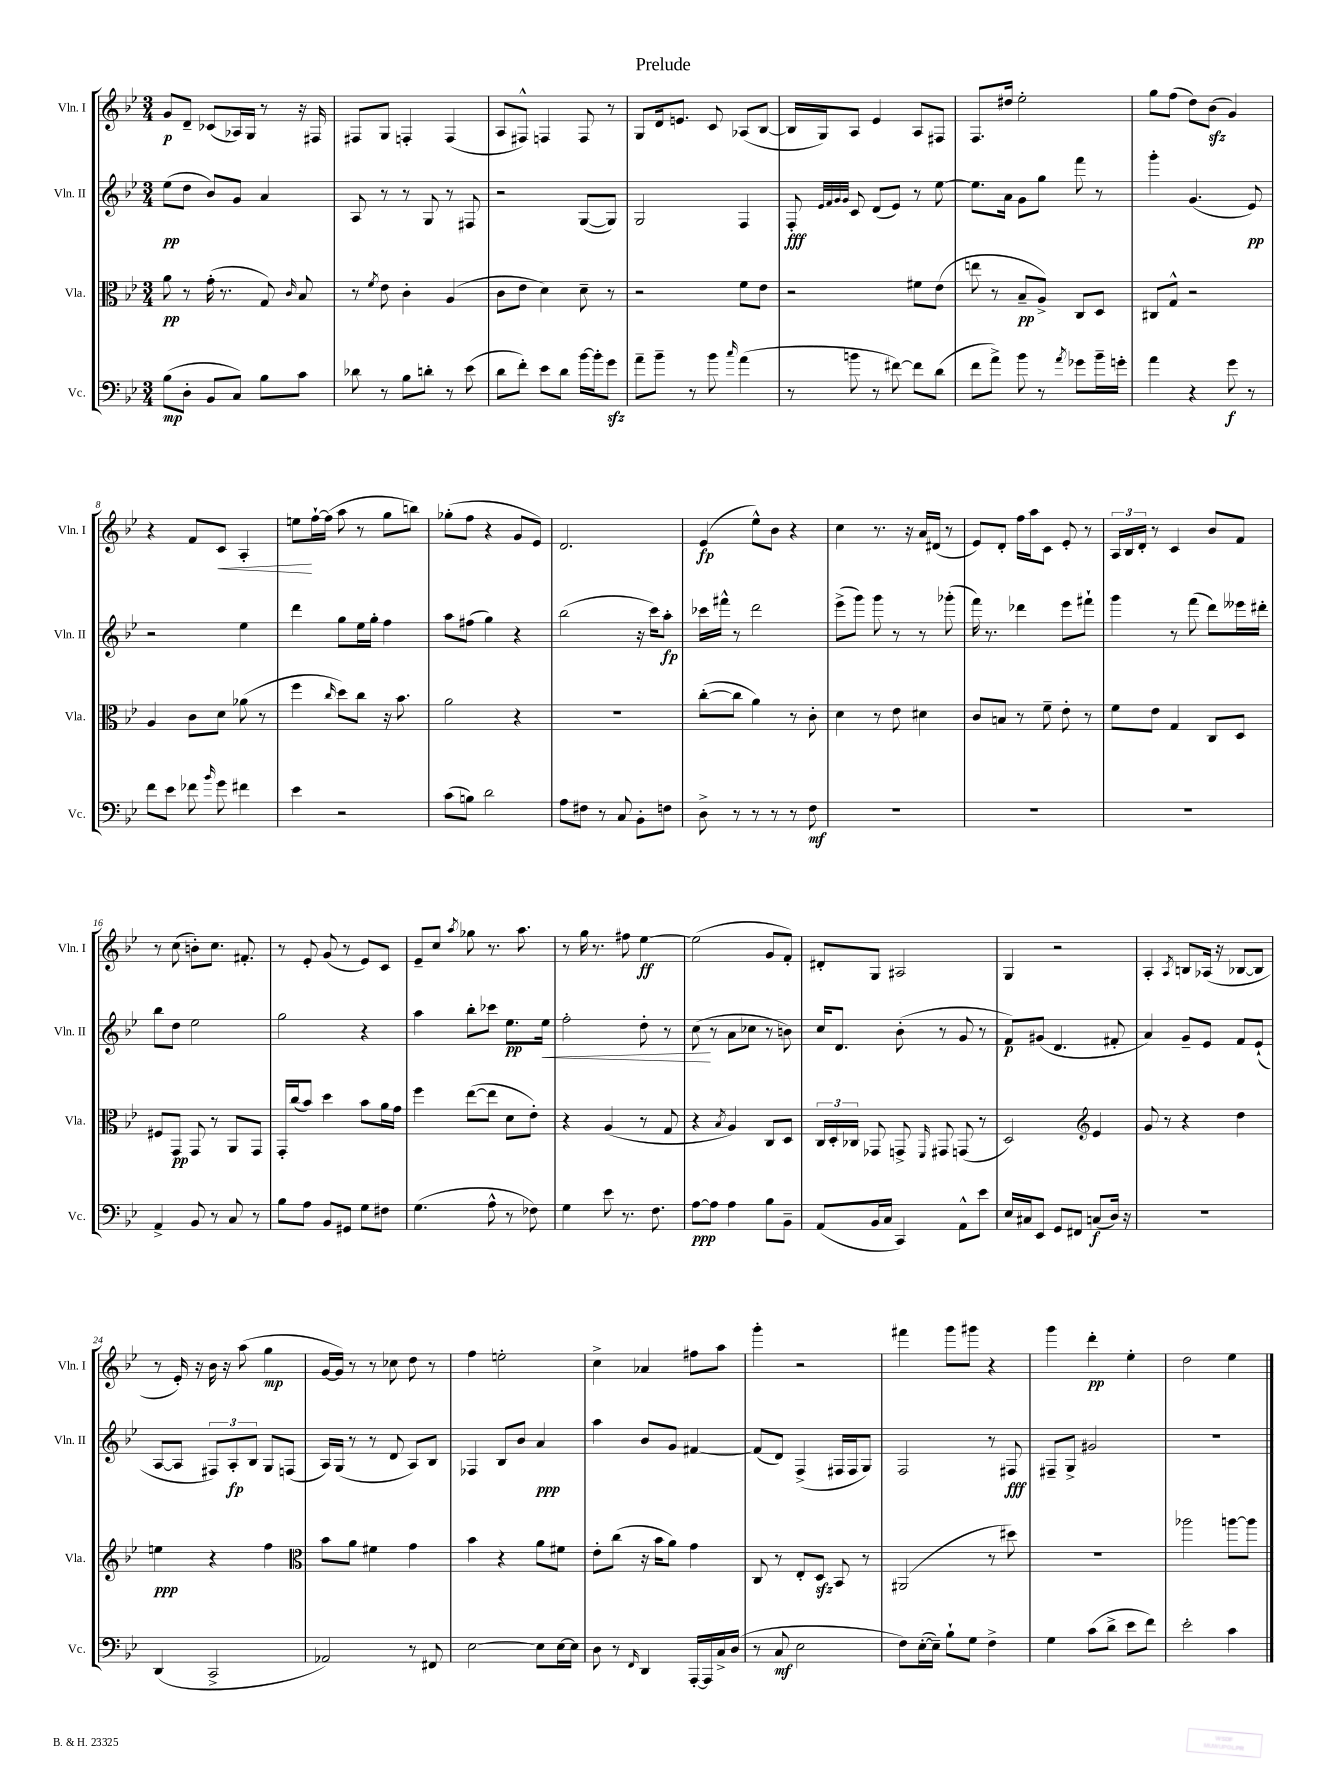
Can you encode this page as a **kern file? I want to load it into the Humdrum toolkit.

**kern	**kern	**kern	**kern
*staff4	*staff3	*staff2	*staff1
*clefF4	*clefC3	*clefG2	*clefG2
*k[b-e-]	*k[b-e-]	*k[b-e-]	*k[b-e-]
*M3/4	*M3/4	*M3/4	*M3/4
(8B-\L	8a\	(8ee-\L	8g/L
8D'\J	8r	8dd\J	8d~/J
8BB-/L	(16g'\	8b-/L)	(8c-/L
.	8.r	.	.
8C/J)	.	8g/J	16A-/L)
.	.	.	16G/JJ
8B-\L	8G/)	4a/	8r
.	16qqc/	.	.
8c\J	8B-/	.	16r
.	.	.	16F#/
=	=	=	=
8d-\	8r	8A/	8F#/L
.	8qf/	.	.
8r	8e-\	8r	8G/J
8B-\L	4c'\	8r	4F'/
8d'\J	.	8G/	.
8r	(4A/	8r	(4F/
(8e-\	.	8F#/	.
=	=	=	=
8d\L	8c\L	2r	8A/L
8f'\J)	8e-\J	.	8F#^^/J)
8e-\L	4d\)	.	4F/
8d\J	.	.	.
[16b-\LL	8d~\	([8G/L	8F/
16b-'\]J	.	.	.
8g\J	8r	8G/]J)	8r
=	=	=	=
8a~\L	2r	2G/	8G/L
8b-~\J	.	.	16d/k
.	.	.	8.e/J
8r	.	.	.
8b-\	.	.	8c/
16qqcc/	.	.	.
(4a\	8f\L	4F/	(8A-/L
.	8e-\J	.	[8B-/J
=	=	=	=
8r	2r	8F'/	16B-/]LL
.	.	.	16G/J)
.	.	32qqe-/LLL	.
.	.	32qqf/	.
.	.	32qqg/	.
.	.	32qqg/JJJ	.
8b\	.	8c/	8A/J
8r	.	(8d/L	4e-/
[8f#\)	.	8e-/J)	.
8f#\]L	8f#\L	8r	8A/L
(8d\J	(8e-\J	[8ee-\	8F#/J
=	=	=	=
8f\L	8ee\	8.ee-\]L	8.F/L
8a^\J)	8r	.	.
.	.	16a\Jk	16dd#/Jk
8b-\	8B-~/L	8g\L	2ee-'\
8r	8A^/J)	8gg\J	.
8qa/	.	.	.
8g-\L	8C/L	8fff\	.
16b-~\L	8D/J	8r	.
16g'\JJ	.	.	.
=	=	=	=
4a\	8C#/L	4ggg'\	8gg\L
.	8G^^/J	.	(8ff\J
4r	2r	(4.g/	8dd\L)
.	.	.	(8b-\J
8g\	.	.	4g/)
8r	.	8e-/)	.
=	=	=	=
8f\L	4A/	2r	4r
8e-\J	.	.	.
8f-\	8c\L	.	8f/L
16qqb-/	.	.	.
8g\	8d\J	.	8c/J
4f#\	(8a-\	4ee-\	4A'/
.	8r	.	.
=	=	=	=
4e-\	4ff\	4ddd\	8ee\L
.	.	.	[16ff`\L
.	.	.	(16ff\]JJ
.	16qqcc/	.	.
2r	8dd\L)	8gg\L	8aa\
.	8cc\J	16ee-\L	8r
.	.	16gg'\JJ	.
.	16r	4ff\	8gg\L
.	8.b-\	.	.
.	.	.	8bb\J)
=	=	=	=
(8c\L	2a\	8aa\L	(8gg-'\L
8B\J)	.	(8ff#\J	8ff\J
2d\	.	4gg\)	4r
.	4r	4r	8g/L
.	.	.	8e-/J)
=	=	=	=
8A\L	2.r	(2bb-\	2.d/
8F#\J	.	.	.
8r	.	.	.
8C/	.	.	.
8BB-'\L	.	16r	.
.	.	16ccc\LK)	.
8F\J	.	8aa'\J	.
=	=	=	=
8D^\	([8cc'\L	16ccc-\LL	(4e-/
.	.	16fff#^^\JJ	.
8r	8cc\]J	8r	.
8r	4a\)	2ddd\	8ee-^^\L)
8r	.	.	8b-\J
8r	8r	.	4r
8F\	8c'\	.	.
=	=	=	=
2.r	4d\	(8eee-^\L	4cc\
.	.	8ggg\J)	.
.	8r	8ggg\	8.r
.	8e-\	8r	.
.	.	.	16r
.	4d#\	8r	16a/LL
.	.	.	(16d#/JJ
.	.	(8ggg-'\	8r
=	=	=	=
2.r	8c/L	16fff\)	8e-/L)
.	.	8.r	.
.	8B/J	.	8d'/J
.	8r	4ddd-\	16ff\LL
.	.	.	16aa\J
.	8f~\	.	8c\J
.	8e-'\	8eee-\L	8e-'/
.	8r	8fff#`\J	8r
=	=	=	=
2.r	8f\L	4ggg\	24A/LL
.	.	.	24B-/
.	.	.	24d'/JJ
.	8e-\J	.	8r
.	4G/	8r	4c/
.	.	(8fff\	.
.	8C/L	8ddd\L)	8b-/L
.	8D/J	16eee--\L	8f/J
.	.	16ddd#'\JJ	.
=	=	=	=
4AA^/	8F#/L	8bb-\L	8r
.	8GG/J	8dd\J	(8cc\
8BB-/	8GG/	2ee-\	8b'\L)
8r	8r	.	8.cc\J
8C/	8AA/L	.	.
.	.	.	8.f#'/
8r	8GG/J	.	.
=	=	=	=
8B-\L	16GG'/LL	2gg\	8r
.	(16cc/J	.	.
8A\J	8b-/J)	.	8e-'/
8BB-/L	4dd\	.	(8g/
8GG#/J	.	.	8r
8G\L	8b-\L	4r	8e-/L)
8F#\J	16a\L	.	8c/J
.	16g\JJ	.	.
=	=	=	=
(4.G\	4ff\	4aa\	8e-~/L
.	.	.	8cc/J
.	.	.	8qaa/
.	([8ee-\L	8bb-'\L	8gg-\
8A^^\	8ee-\]J	8ccc-\J	8.r
8r	8d\L	8.ee-\L	.
.	.	.	8.aa\
8F-\)	8e-'\J)	.	.
.	.	16ee-\Jk	.
=	=	=	=
4G\	4r	2ff'\	8r
.	.	.	16gg\
.	.	.	8.r
8e-\	(4A/	.	.
8.r	.	.	8ff#\
.	8r	8dd'\	[4ee-\
8.F\	.	.	.
.	8G/	8r	.
=	=	=	=
[8A\L	4r	(8cc\	(2ee-\]
8A\]J	.	8r	.
.	8qB-/	.	.
4A\	4A/)	8a\L	.
.	.	8cc-\J	.
8B-\L	8C/L	8r	8g/L
8BB-~\J	8D/J	8b\)	8f'/J)
=	=	=	=
(8AA/L	24C/LL	16cc/LK	8d#'/L
.	24D'/	.	.
.	.	8.d/J	.
.	24C-/JJ	.	.
16BB-/L	8GG-/	.	8G/J
16C/JJ	.	.	.
4CC/)	8GG^/	(8b-'\	2A#/
.	16qqFF/	.	.
.	8GG#/	8r	.
8AA^^\L	(8GG/	8g/	.
8e-\J	8r	8r	.
=	=	=	=
16E-/LL	2D/)	8f/L)	4G/
16C#/J	.	.	.
8EE-/J	.	(8g#/J	.
8GG/L	.	4.d/	2r
8FF#/J	.	.	.
*	*clefG2	*	*
(8C/L	4e-/	.	.
16D/Jk)	.	8f#'/	.
16r	.	.	.
=	=	=	=
2.r	8g/	4a/)	4A'/
.	8r	.	.
.	.	.	8qA/
.	4r	8g~/L	8B/L
.	.	8e-/J	(16A-/Jk
.	.	.	16r
.	4dd\	8f/L	[8B-/L
.	.	(8e-`/J	8B-/]J
=	=	=	=
(4DD/	4ee\	[8A/L	8r
.	.	8A/]J	16e-'/)
.	.	.	16r
2CC^/	4r	12F#/L)	16b-\
.	.	.	16r
.	.	12A'/	.
.	.	.	(8aa\
.	.	12B-/J	.
.	4ff\	8G/L	4gg\
.	.	(8F/J	.
=	=	=	=
*	*clefC3	*	*
2AA-/)	8b-\L	16A/LL)	[16g/LL
.	.	(16G/JJ	16g/]JJ)
.	8a\J	8r	8r
.	4f#\	8r	8r
.	.	8d/	8cc-\
8r	4g\	8A/L)	8dd\
8FF#/	.	8B-/J	8r
=	=	=	=
[2E-\	4b-\	4F-/	4ff\
.	4r	8B-/L	2ee'\
.	.	8b-/J	.
8E-\]L	8a\L	4a/	.
[16E-\L	8f#\J	.	.
16E-\]JJ	.	.	.
=	=	=	=
8D\	8e-'\L	4aa\	4cc^\
8r	(8cc\J	.	.
16qqFF/	.	.	.
4DD/	16r	8b-/L	4a-/
.	16b-\LK	.	.
.	8a\J)	8g/J	.
[16AAA'/LL	4g\	[4f#/	8ff#\L
16AAA/]	.	.	.
16C^/	.	.	8aa\J
(16D/JJ	.	.	.
=	=	=	=
8r	8C/	(8f#/]L	4ggg'\
8C/	8r	8d/J)	.
2E-\	8E-'/L	(4F^/	2r
.	8D/J	.	.
.	8BB-/	16F#/LL	.
.	.	16F#/J	.
.	8r	8G/J)	.
=	=	=	=
8F\L)	(2AA#/	2F/	4fff#\
([16E-'\L	.	.	.
16E-~\]JJ)	.	.	.
8B-`\L	.	.	8ggg\L
8G\J	.	.	8ggg#\J
4F^\	8r	8r	4r
.	8dd#\)	8F#/	.
=	=	=	=
4G\	2.r	8F#~/L	4ggg\
.	.	8G^/J	.
(8c\L	.	2g#/	4ddd'\
8d^\J	.	.	.
8e-\L	.	.	4ee-'\
8f\J)	.	.	.
=	=	=	=
2e-'\	2aa-\	2.r	2dd\
4c\	[8aa\L	.	4ee-\
.	8aa\]J	.	.
==	==	==	==
*-	*-	*-	*-
